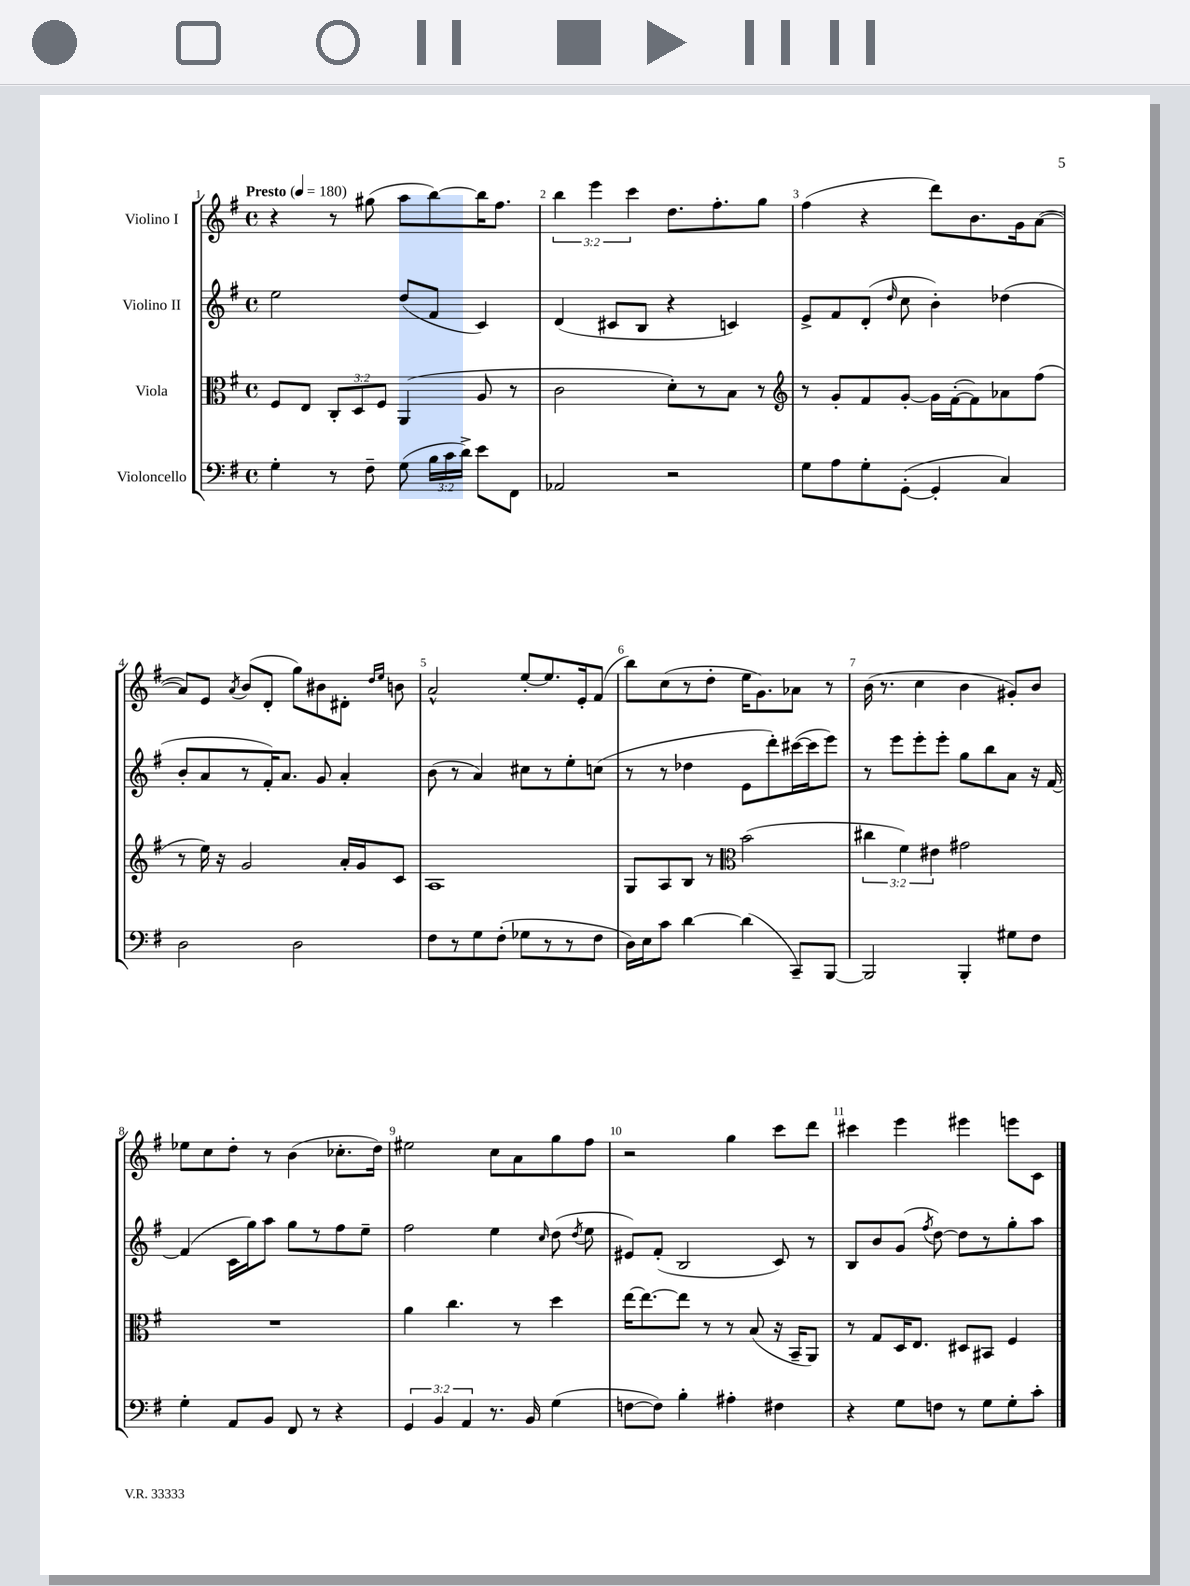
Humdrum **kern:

**kern	**kern	**kern	**kern
*part4	*part3	*part2	*part1
*staff4	*staff3	*staff2	*staff1
*I"Violoncello	*I"Viola	*I"Violino II	*I"Violino I
*clefF4	*clefC3	*clefG2	*clefG2
*k[f#]	*k[f#]	*k[f#]	*k[f#]
*M4/4	*M4/4	*M4/4	*M4/4
*met(c)	*met(c)	*met(c)	*met(c)
*MM180	*MM180	*MM180	*MM180
=1	=1	=1	=1
!	!	!	!LO:TX:a:B:t=Presto
4G'\	8F#/L	2ee\	4r
.	8E/J	.	.
8r	12C'/L	.	8r
.	12D/	.	.
8F#~\	.	.	(8gg#X\
.	12F#/J	.	.
(8G\	(4AA/	(8dd/L	8aa\L
24B\LL	.	8f#/J	[8bb\)
24c\	.	.	.
24d^\JJ)	.	.	.
8e\L	8A/	4c/)	16bb\K]
.	.	.	8.ff#\J
8FF#\J	8r	.	.
=2	=2	=2	=2
2AA-X/	2c\	(4d/	6bb\
.	.	.	6eee\
.	.	8c#X/L	.
.	.	.	6ccc\
.	.	8B/J	.
2r	8d'\L)	4r	8.dd\L
.	8r	.	.
.	.	.	8.ff#'\
.	8B\J	4cn/)	.
.	8r	.	8gg\J
=3	=3	=3	=3
*	*clefG2	*	*
8G\L	8r	8e^/L	(4ff#\
8A\	8g'/L	8f#/	.
8G'\	8f#/	(8d'/J	4r
.	.	16qqdd/	.
([8GG'\J	[8g'/J	8cc\	.
4GG'/]	16g\LL]	4b'\)	8ddd\L)
.	([16f#'\J	.	.
.	8f#\])	.	8.b\
4C/)	8a-X\	(4dd-X\	.
.	.	.	16g\k
.	(8ff#\J	.	([8a\J
!!LO:LB:g=z
=4	=4	=4	=4
2D\	8r	8b'/L	8a/L])
.	16ee\)	8a/	8e/J
.	16r	.	.
.	.	.	8qa/
.	2g/	8r	(8b/L
.	.	16f#'/K)	8d'/J
.	.	8.a/J	.
2D\	.	.	8gg\L)
.	.	8g/	8b#X\
.	16a'/LL	4a'/	8d#X'\J
.	16g/J	.	.
.	.	.	16qqdd/LL
.	.	.	16qqee/JJ
.	8c/J	.	8bn\
=5	=5	=5	=5
8F#\L	1A	(8b\	2a^^/
8r	.	8r	.
8G\	.	4a/)	.
(8F#'\J	.	.	.
8G-X\L	.	8cc#X\L	[8ee'/L
8r	.	8r	8.ee/]
8r	.	8ee'\	.
.	.	.	16e'/k
8F#\J	.	(8ccn\J	(8f#/J
=6	=6	=6	=6
16D\LL)	8G/L	8r	8bb\L)
16E\J	.	.	.
8c\J	8A/	8r	(8cc\
[4d\	8B/J	4dd-X\	8r
.	8r	.	8dd'\J
*	*clefC3	*	*
(4d\]	(2b\	8e\L	16ee\KL
.	.	.	8.g\)
.	.	8ddd'\)	.
8CC~/L)	.	([16ccc#X\L	8a-X\J
.	.	16ccc#\J]	.
[8BBB/J	.	8eee\J)	8r
=7	=7	=7	=7
2BBB/]	6cc#X\	8r	(16b\
.	.	.	8.r
.	.	8eee\L	.
.	6f#\)	.	.
.	.	8eee'\	4cc\
.	6e#X\	.	.
.	.	8eee'\J	.
4BBB'/	2g#X\	8gg\L	4b\
.	.	8bb\	.
8G#X\L	.	8a\J	8g#X'/L)
8F#\J	.	16r	8b/J
.	.	[16f#/	.
!!LO:LB:g=z
=8	=8	=8	=8
4G'\	1r	(4f#/]	8ee-X\L
.	.	.	8cc\
8AA/L	.	16c\LL	8dd'\J
.	.	16gg\J)	.
8BB/J	.	8aa\J	8r
8FF#/	.	8gg\L	(4b\
8r	.	8r	.
4r	.	8ff#\	8.cc-X'\L
.	.	8ee~\J	.
.	.	.	16dd\Jk)
=9	=9	=9	=9
6GG/	4a\	2ff#\	2ee#X\
6BB/	.	.	.
.	4.cc\	.	.
6AA/	.	.	.
8.r	.	4ee\	8cc\L
.	8r	.	8a\
16BB/	.	.	.
.	.	16qqcc/	.
(4G\	4dd\	(8dd\	8gg\
.	.	8qdd/	.
.	.	8ee\	8ff#\J
=10	=10	=10	=10
[8Fn\L	[16ee\KL	8e#X/L)	2r
.	8.ee\_	.	.
8F\J])	.	(8f#'/J	.
4B'\	8ee\J]	2B/	.
.	8r	.	.
4A#X'\	8r	.	4gg\
.	(8B/	.	.
4F#X\	16r	8c/)	8ccc\L
.	16BB~/KL	.	.
.	8AA/J)	8r	8ddd\J
=11	=11	=11	=11
4r	8r	8B/L	4ccc#X\
.	8G/L	8b/	.
8G\L	16D/K	(8g/J	4eee\
.	8.E/J	.	.
.	.	8qff#/	.
8Fn\J	.	[8dd\)	.
8r	8D#X/L	8dd\L]	4eee#X\
8G\L	8BB#X/J	8r	.
8G'\	4F#/	8gg'\	8eeen\L
8c'\J	.	8aa\J	8c\J
==	==	==	==
*-	*-	*-	*-
